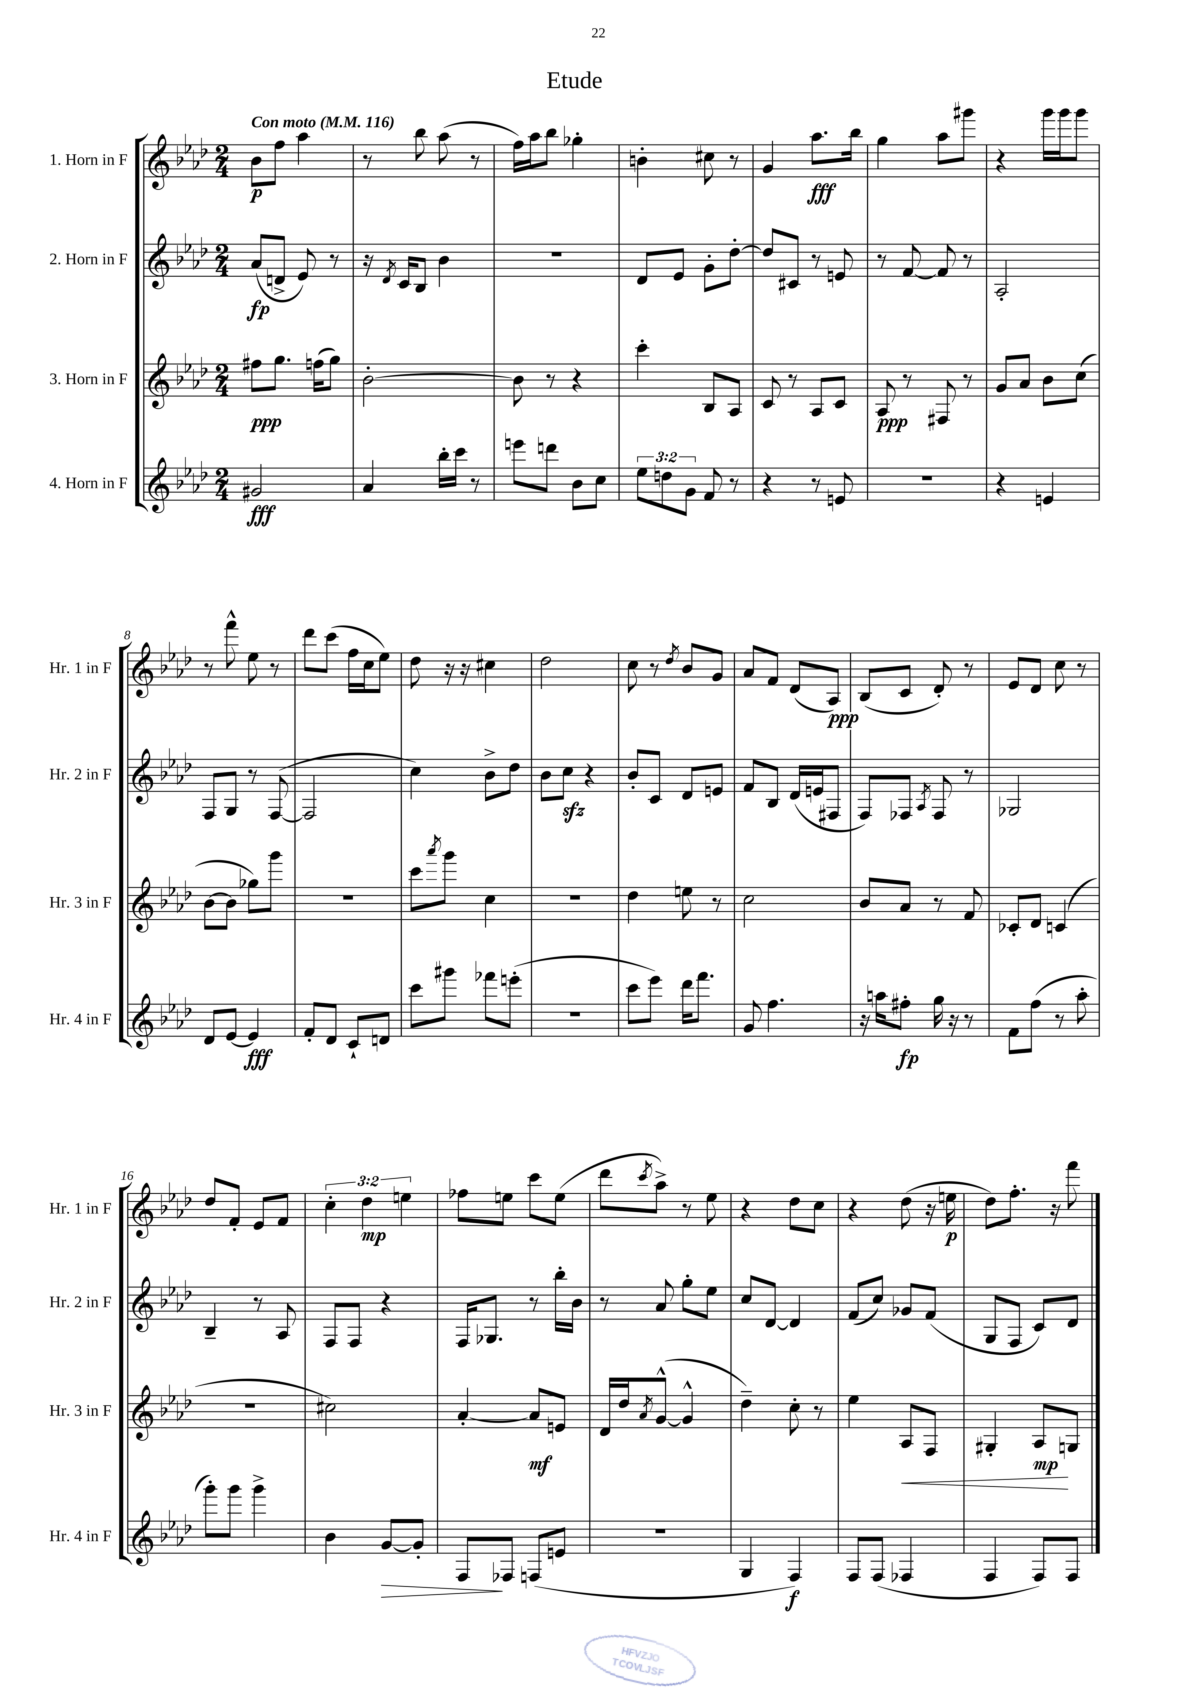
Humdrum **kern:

**kern	**kern	**kern	**kern
*staff4	*staff3	*staff2	*staff1
*clefG2	*clefG2	*clefG2	*clefG2
*k[b-e-a-d-]	*k[b-e-a-d-]	*k[b-e-a-d-]	*k[b-e-a-d-]
*M2/4	*M2/4	*M2/4	*M2/4
*MM116	*MM116	*MM116	*MM116
2g#/	8ff#\L	(8a-/L	8b-\L
.	8.gg\J	8d^/J	8ff\J
.	.	8e-/)	4aa-\
.	(16ff\LK	.	.
.	8gg\J)	8r	.
=	=	=	=
4a-/	[2b-'\	16r	8r
.	.	8qd-/	.
.	.	16c/LK	.
.	.	8B-/J	8bb-\
16bb-'\LL	.	4b-\	(8aa-\
16ccc\JJ	.	.	.
8r	.	.	8r
=	=	=	=
8eee\L	8b-\]	2r	16ff\LL)
.	.	.	16aa-\J
8ddd\J	8r	.	8bb-\J
8b-\L	4r	.	4gg-'\
8cc\J	.	.	.
=	=	=	=
12ee-\L	4ccc'\	8d-/L	4b'\
12dd\	.	.	.
.	.	8e-/J	.
12g\J	.	.	.
8f/	8B-/L	8g'\L	8cc#\
8r	8A-/J	[8dd-'\J	8r
=	=	=	=
4r	8c/	8dd-/]L	4g/
.	8r	8c#/J	.
8r	8A-/L	8r	8.aa-\L
8e/	8c/J	8e/	.
.	.	.	16bb-\Jk
=	=	=	=
2r	8A-/	8r	4gg\
.	8r	[8f/	.
.	8F#/	8f/]	8aa-\L
.	8r	8r	8ggg#\J
=	=	=	=
4r	8g/L	2A-'/	4r
.	8a-/J	.	.
4e/	8b-\L	.	16ggg\LL
.	.	.	16ggg\J
.	(8cc\J	.	8ggg\J
=	=	=	=
8d-/L	[8b-\L	8F/L	8r
[8e-/J	8b-\]J	8G/J	8fff^^\
4e-/]	8gg-\L)	8r	8ee-\
.	8ggg\J	([8F/	8r
=	=	=	=
8f'/L	2r	2F/]	8ddd-\L
8d-/J	.	.	(8ccc\J
8c`/L	.	.	16ff\LL
.	.	.	16cc\J
8d/J	.	.	8ee-\J)
=	=	=	=
8ccc\L	8ccc\L	4cc\)	8dd-\
.	8qaaa-/	.	.
8ggg#\J	8ggg\J	.	16r
.	.	.	16r
8fff-\L	4cc\	8b-^\L	4cc#\
(8eee'\J	.	8dd-\J	.
=	=	=	=
2r	2r	8b-\L	2dd-\
.	.	8cc\J	.
.	.	4r	.
=	=	=	=
8ccc\L	4dd-\	8b-'/L	8cc\
8eee-\J)	.	8c/J	8r
.	.	.	8qdd-/
16ddd-\LK	8ee\	8d-/L	8b-/L
8.fff\J	.	.	.
.	8r	8e/J	8g/J
=	=	=	=
8g/	2cc\	8f/L	8a-/L
4.ff\	.	8B-/J	8f/J
.	.	(16d-/LL	(8d-/L
.	.	16e/J	.
.	.	8F#/J	8A-/J)
=	=	=	=
16r	8b-/L	8F/L)	(8B-/L
16aa\LK	.	.	.
8ff#'\J	8a-/J	8F-/J	8c/J
.	.	8qA-/	.
16gg\	8r	8F-/	8d-'/)
16r	.	.	.
8r	8f/	8r	8r
=	=	=	=
8f\L	8c-'/L	2G-/	8e-/L
(8ff\J	8d-/J	.	8d-/J
8r	(4c/	.	8cc\
8aa-'\	.	.	8r
=	=	=	=
8ggg'\L)	2r	4B-~/	8dd-/L
8ggg\J	.	.	8f'/J
4ggg^\	.	8r	8e-/L
.	.	8A-/	8f/J
=	=	=	=
4b-\	2cc#\)	8F/L	6cc'\
.	.	8F/J	.
.	.	.	6dd-\
[8g/L	.	4r	.
.	.	.	6ee\
8g'/]J	.	.	.
=	=	=	=
8F/L	[4a-'/	16F/LK	8ff-\L
.	.	8.G-/J	.
8F-/J	.	.	8ee\J
(8F/L	8a-/]L	8r	8ccc\L
8e/J	8e/J	16bb-'\LL	(8ee\J
.	.	16b-\JJ	.
=	=	=	=
2r	16d-/LL	8r	8ddd-\L
.	16dd-/J	.	.
.	8qa-/	.	8qccc/
.	([8g^^/J	8a-/	8aa-^\J)
.	4g^^/]	8gg'\L	8r
.	.	8ee-\J	8ee-\
=	=	=	=
4G/	4dd-~\)	8cc/L	4r
.	.	[8d-/J	.
4F/)	8cc'\	4d-/]	8dd-\L
.	8r	.	8cc\J
=	=	=	=
8F/L	4ee-\	(8f/L	4r
(8F/J	.	8cc/J)	.
4F-/	8A-/L	8g-/L	(8dd-\
.	8F/J	(8f/J	16r
.	.	.	16ee\
=	=	=	=
4F/	4G#'/	8G/L	8dd-\L)
.	.	8F/J	8.ff'\J
8F/L)	8A-/L	8c/L)	.
.	.	.	16r
8F/J	8G/J	8d-/J	8fff\
==	==	==	==
*-	*-	*-	*-
